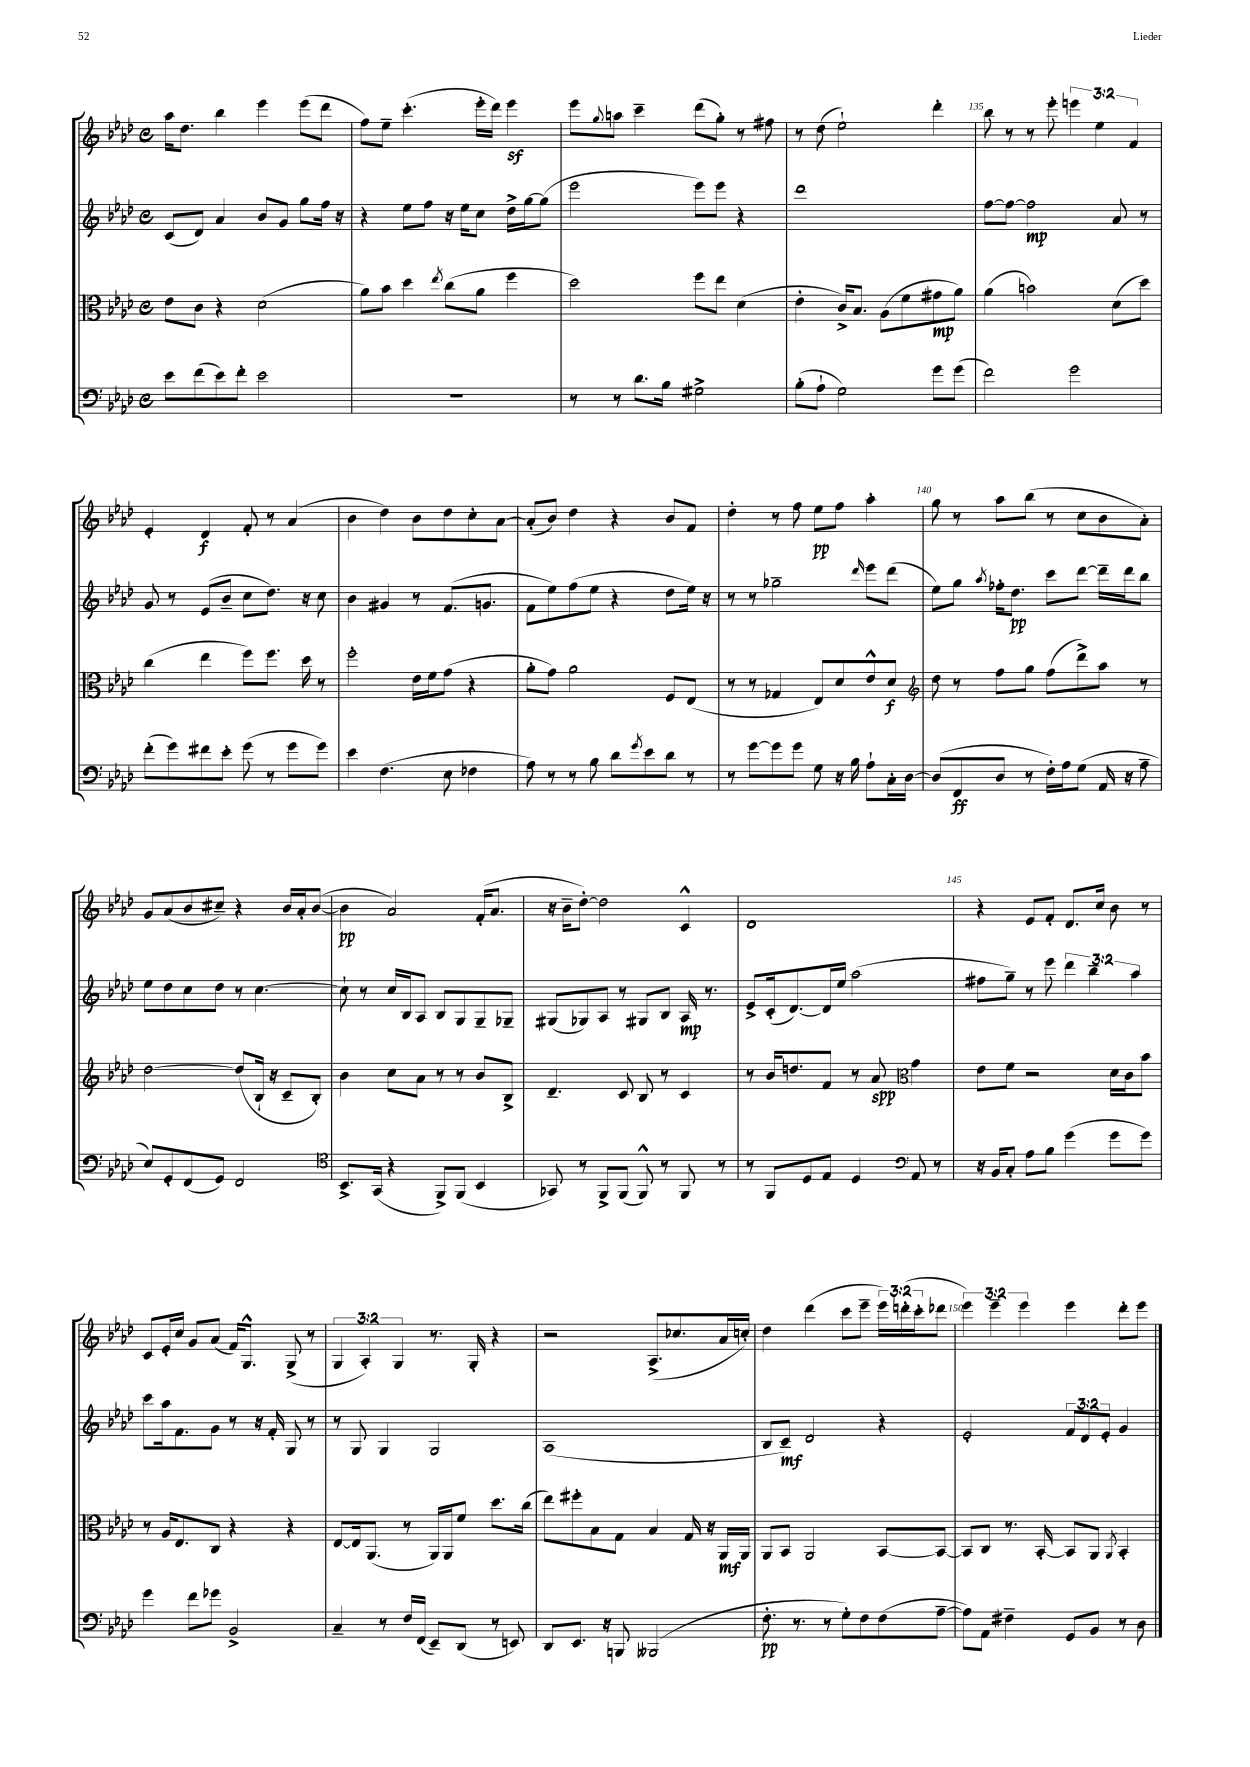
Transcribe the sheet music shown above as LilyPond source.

<<
\new StaffGroup <<
\new Staff = "s0" {
    \clef treble \key aes \major \defaultTimeSignature \time 4/4 \override Staff.TupletNumber.text = #tuplet-number::calc-fraction-text
    aes''16 des''8. bes''4 ees'''4 ees'''8( des'''8 |
    f''8) ees''8-- c'''4.-.( ees'''16-. des'''16) ees'''4\sf |
    ees'''8 \appoggiatura { g''8 } a''8 c'''4-- des'''8( g''8-.) r8 fis''8 |
    r8 des''8( ees''2-!) des'''4-. |
    bes''8 r8 r8 ees'''8-. \tuplet 3/2 { e'''4 ees''4 f'4 } |
    ees'4-. des'4\f f'8-. r8 aes'4( |
    bes'4 des''4) bes'8 des''8 c''8-. aes'8~ |
    aes'8-.( bes'8) des''4 r4 bes'8 f'8 |
    des''4-. r8 f''8 ees''8\pp f''8 aes''4-. |
    g''8 r8 aes''8 bes''8( r8 c''8 bes'8 aes'8-.) |
    g'8 aes'8( bes'8 cis''8--) r4 bes'16 aes'16-. bes'8~( |
    bes'4\pp aes'2) f'16-.( aes'8. |
    r16 bes'16-- des''8~-.) des''2 c'4-^ |
    des'1 |
    r4 ees'8 f'8-. des'8. c''16 bes'8 r8 |
    c'8 ees'16-. c''16 g'8 aes'8( f'16) g8.-^ g8->( r8 |
    \tuplet 3/2 { g4 aes4-.) g4 } r8. g16-. r4 |
    r2 aes8.->( ces''8. aes'16 c''16-.) |
    des''4 des'''4( c'''8 ees'''8-- \tuplet 3/2 { ees'''16) d'''16-.( c'''16-. } des'''8 |
    \tuplet 3/2 { ees'''4) ees'''4-- ees'''4 } ees'''4 des'''8-. ees'''8 \bar "|." |
}
\new Staff = "s1" {
    \clef treble \key aes \major \defaultTimeSignature \time 4/4 \override Staff.TupletNumber.text = #tuplet-number::calc-fraction-text
    c'8( des'8) aes'4 bes'8 g'8 g''8 f''16 r16 |
    r4 ees''8 f''8 r16 ees''16 c''8 des''16-> g''16~ g''8( |
    ees'''2 ees'''8) ees'''8 r4 |
    des'''1 |
    f''8~ f''8~ f''2\mp aes'8 r8 |
    g'8 r8 ees'8( bes'8-- c''8 des''8.) r16 c''8 |
    bes'4 gis'4 r8 f'8.( g'8. |
    f'8 ees''8) f''8( ees''8 r4 des''8 ees''16) r16 |
    r8 r8 ges''2-- \grace { des'''16 } ees'''8 des'''8( |
    ees''8) g''8 \acciaccatura { aes''8 } fes''16-. des''8.\pp c'''8 des'''8~ des'''16-- des'''16 bes''8 |
    ees''8 des''8 c''8 des''8 r8 c''4.~ |
    c''8-! r8 c''16 bes16 aes8 bes8 g8 g8-- ges8-- |
    gis8( ges8) aes8 r8 gis8 bes8 aes16\mp r8. |
    ees'8-> c'16-.( des'8.~) des'16 ees''16 aes''2( |
    fis''8 g''8--) r8 ees'''8 \tuplet 3/2 { des'''4 bes''4-- aes''4 } |
    c'''8 aes''16 f'8. g'8 r8 r16 f'16-. g8 r8 |
    r8 g8 g4 g2 |
    aes1( |
    bes8 c'8--\mf) des'2 r4 |
    ees'2-. \tuplet 3/2 { f'8 des'8 ees'8-. } g'4 \bar "|." |
}
\new Staff = "s2" {
    \clef alto \key aes \major \defaultTimeSignature \time 4/4
    ees'8 c'8 r4 des'2( |
    aes'8) bes'8 des''4 \acciaccatura { ees''8 } c''8( aes'8 f''4 |
    des''2) f''8 ees''8 des'4( |
    ees'4-. c'16->) bes8. aes8( f'8 gis'8\mp aes'8) |
    aes'4( b'2) des'8( des''8) |
    c''4( ees''4 f''8) f''8. des''16 r8 |
    f''2-. ees'16 f'16 g'8( r4 |
    aes'8-. g'8) aes'2 f8 ees8( |
    r8 r8 ges4 ees8) des'8 ees'8-^ des'8\f |
    \clef treble des''8 r8 f''8 g''8 f''8( des'''8->) aes''8 r8 |
    des''2~ des''8( bes16-! r16 c'8-- bes8-.) |
    bes'4 c''8 aes'8 r8 r8 bes'8 bes8-> |
    des'4.-- c'8 bes8 r8 c'4 |
    r8 bes'16 d''8. f'8 r8 aes'8\spp \clef alto g'4 |
    ees'8 f'8 r2 des'16 c'16 bes'8 |
    r8 aes16 ees8. c8 r4 r4 |
    ees8~ ees16 aes,8.( r8 aes,16) aes,16 f'8 des''8. c''16( |
    ees''8) fis''8-. bes8 g8 bes4 g16 r16 aes,16\mf aes,16 |
    aes,8 bes,8 aes,2 bes,8~ bes,8~ |
    bes,8 c8 r8. bes,16~-. bes,8 aes,8 \acciaccatura { aes,8 } bes,4-. \bar "|." |
}
\new Staff = "s3" {
    \clef bass \key aes \major \defaultTimeSignature \time 4/4
    ees'8 f'8( ees'8) f'8-. ees'2 |
    R1 |
    r8 r8 des'8. bes16 gis2-> |
    bes8-.( aes8-! g2) g'8 g'8( |
    f'2) g'2 |
    f'8-.( g'8) fis'8 ees'8-. g'8( r8 g'8 g'8) |
    ees'4 f4.( ees8 fes4 |
    aes8) r8 r8 bes8 des'8 \acciaccatura { g'8 } ees'8 des'8 r8 |
    r8 g'8~ g'8 g'8 g8 r16 bes16 aes8-! c16-. des16~ |
    des8( f,8\ff des8 r8 f16-.) aes16 g8( aes,16 r16 aes8-- |
    ees8) g,8-. f,8( g,8) f,2 |
    \clef tenor bes,8.-> g,16( r4 f,8->) f,8( bes,4 |
    ges,8) r8 f,8-> f,8( f,8-^) r8 f,8 r8 |
    r8 f,8 des8 ees8 des4 \clef bass aes,8 r8 |
    r16 bes,16 c8-. aes8 bes8 g'4( g'8 g'8) |
    g'4 f'8 ges'8 bes,2-> |
    c4-- r8 f16 f,16( ees,8--) des,8( r8 e,8) |
    des,8 ees,8. r16 b,,8 beses,,2( |
    f8.-.\pp r8. r8 g8-.) f8 f8( aes8~-- |
    aes8) aes,8 fis4-- g,8 bes,8 r8 des8 \bar "|." |
}
>>
>>
\layout { \context { \Score currentBarNumber = #131 \override BarNumber.break-visibility = ##(#f #t #t) barNumberVisibility = #(every-nth-bar-number-visible 5) } }
